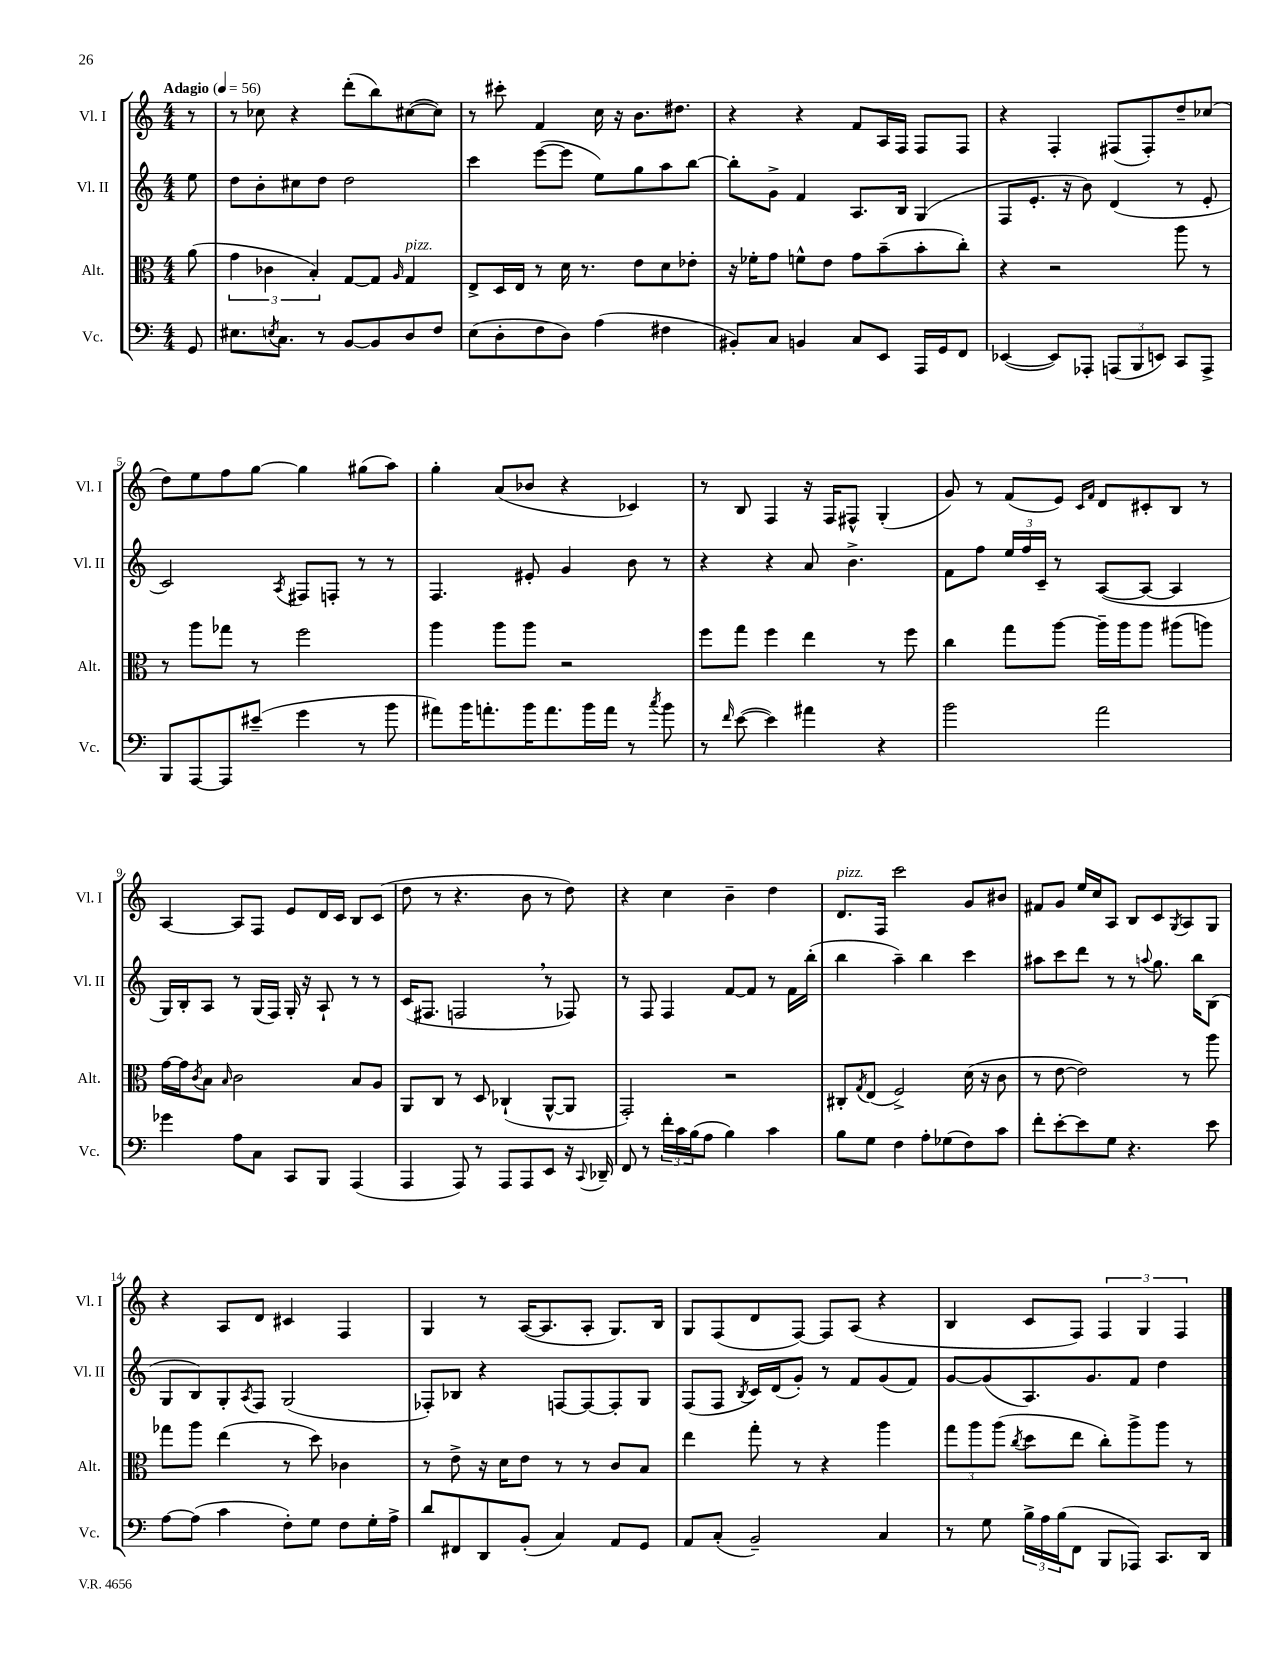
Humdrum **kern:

**kern	**kern	**kern	**kern
*staff4	*staff3	*staff2	*staff1
*clefF4	*clefC3	*clefG2	*clefG2
*k[]	*k[]	*k[]	*k[]
*M4/4	*M4/4	*M4/4	*M4/4
*MM56	*MM56	*MM56	*MM56
8GG	(8a	8ee	8r
=	=	=	=
8.E#	6g	8dd	8r
.	.	8b'	8cc-
.	6c-	.	.
8qE	.	.	.
8.C	.	.	.
.	.	8cc#	4r
.	6B')	.	.
8r	.	8dd	.
[8BB	[8G	2dd	(8ddd'
8BB]	8G]	.	8bb)
.	16qqA	.	.
8D	4G	.	([8cc#
8F	.	.	8cc#])
=	=	=	=
(8E	8E^	4ccc	8r
8D'	16D	.	8ccc#'
.	16E	.	.
8F	8r	([8eee	4f
8D)	16d	8eee]	.
.	8.r	.	.
(4A	.	8ee)	16cc
.	.	.	16r
.	8e	8gg	8.b
4F#	8d	8aa	.
.	.	.	8.dd#
.	8e-'	[8bb	.
=	=	=	=
8BB#')	16r	8bb']	4r
.	16f-'	.	.
8C	8g	8g^	.
4BB	8f^^	4f	4r
.	8e	.	.
8C	8g	8.A	8f
8EE	(8b~	.	16A
.	.	16B	16F
16AAA	8b'	(4G	8F
16GG	.	.	.
8FF	8cc')	.	8F
=	=	=	=
([4EE-	4r	8F	4r
.	.	8.e'	.
8EE-])	2r	.	4F'
.	.	16r	.
8AAA-'	.	8b)	.
(12AAA	.	(4d	(8F#
12BBB	.	.	.
.	.	.	8F#')
12EE)	.	.	.
8CC	8aa	8r	8dd~
8AAA^	8r	8e'	(8cc-
=	=	=	=
8BBB	8r	2c)	8dd)
[8AAA	8aa	.	8ee
8AAA]	8gg-	.	8ff
(8e#~	8r	.	[8gg
.	.	8qA	.
4g	2ff	8F#	4gg]
.	.	8F'	.
8r	.	8r	(8gg#
8b	.	8r	8aa)
=	=	=	=
8a#)	4aa	4.F	4gg'
16b	.	.	.
8.a'	.	.	.
.	8aa	.	(8a
16b	8aa	8e#'	8b-
8.a	.	.	.
.	2r	4g	4r
16b	.	.	.
16a	.	.	.
8r	.	8b	4c-)
8qcc	.	.	.
8b	.	8r	.
=	=	=	=
8r	8ff	4r	8r
16qqf	.	.	.
([8e	8gg	.	8B
4e])	4ff	4r	4F
4a#	4ee	8a	16r
.	.	.	16F
.	.	4.b^	8F#^^
4r	8r	.	(4G'
.	8ff	.	.
=	=	=	=
2b	4cc	8f	8g)
.	.	8ff	8r
.	8gg	24ee	(8f
.	.	24ff	.
.	.	24c~	.
.	[8aa	8r	8e)
.	.	.	16qqc
.	.	.	16qqf
2a	16aa~]	([8A	8d
.	16aa	.	.
.	8aa	8A_	8c#'
.	(8aa#	4A]	8B
.	8aa)	.	8r
=	=	=	=
4g-	[16g	16G)	[4A
.	16g]	16B'	.
.	8qc	.	.
.	8B	8A	.
.	16qqB	.	.
8A	2c	8r	8A]
8C	.	(16G	8F
.	.	16F)	.
8CC	.	16G'	8e
.	.	16r	.
8BBB	.	8A`	16d
.	.	.	16c
(4AAA	8B	8r	8B
.	8A	8r	(8c
=	=	=	=
4AAA	8AA	(16c	8dd
.	.	8.F#	.
.	8C	.	8r
8AAA)	8r	2F	4.r
8r	8D	.	.
8AAA	(4C-`	.	.
8AAA	.	.	8b
8EE	[8AA^^	8r	8r
16r	8AA]	8F-)	8dd)
8qqCC	.	.	.
16DD-~	.	.	.
=	=	=	=
8FF	2GG')	8r	4r
8r	.	8F	.
24f'	.	4F	4cc
24c	.	.	.
(24B	.	.	.
8A	.	.	.
4B)	2r	[8f	4b~
.	.	8f]	.
4c	.	8r	4dd
.	.	16f	.
.	.	(16bb'	.
=	=	=	=
8B	8C#'	4bb	8.d
.	8qG	.	.
8G	(8E	.	.
.	.	.	16F
4F	2F^)	4aa~)	2ccc
8A'	.	4bb	.
(8G-	.	.	.
8F)	(16d	4ccc	8g
.	16r	.	.
8c	8c	.	8b#
=	=	=	=
8f'	8r	8aa#	8f#
[8e'	[8e	8ccc	8g
8e]	2e])	8ddd	16ee
.	.	.	16cc
8G	.	8r	8A
4.r	.	8r	8B
.	.	8qqaa	.
.	.	8.gg	8c
.	.	.	8qG
.	8r	.	8A
.	.	16bb	.
8e	8aa	(8B	8G
=	=	=	=
[8A	8gg-	8G	4r
(8A]	8aa	8B)	.
4c	(4ee	8G'	8A
.	.	8qA	.
.	.	8F	8d
8F')	8r	(2G	4c#
8G	8dd)	.	.
8F	4c-	.	4F
16G'	.	.	.
16A^	.	.	.
=	=	=	=
8d	8r	8F-')	4G
8FF#	8e^	8B-	.
8DD	16r	4r	8r
.	16d	.	.
(8BB'	8e	.	([16A
.	.	.	8.A]
4C)	8r	[8F	.
.	8r	8F_	8A'
8AA	8c	8F']	8.G)
8GG	8B	8G	.
.	.	.	16B
=	=	=	=
8AA	4ee	(8F	8G
(8C'	.	8F	(8F
.	.	8qB	.
2BB~)	8gg'	16c)	8d
.	.	(16d	.
.	8r	8g')	[8F)
.	4r	8r	8F]
.	.	8f	(8A
4C	4aa	(8g	4r
.	.	8f)	.
=	=	=	=
8r	12gg	[8g	4B
.	12aa	.	.
8G	.	(8g]	.
.	(12aa	.	.
.	8qcc	.	.
24B^	8dd	8.A)	8c
24A	.	.	.
(24B	.	.	.
8FF	8ee	.	8F)
.	.	8.g	.
8BBB	8cc')	.	6F
8AAA-)	8aa^	8f	.
.	.	.	6G
8.CC	8aa	4dd	.
.	.	.	6F
.	8r	.	.
16DD	.	.	.
==	==	==	==
*-	*-	*-	*-
